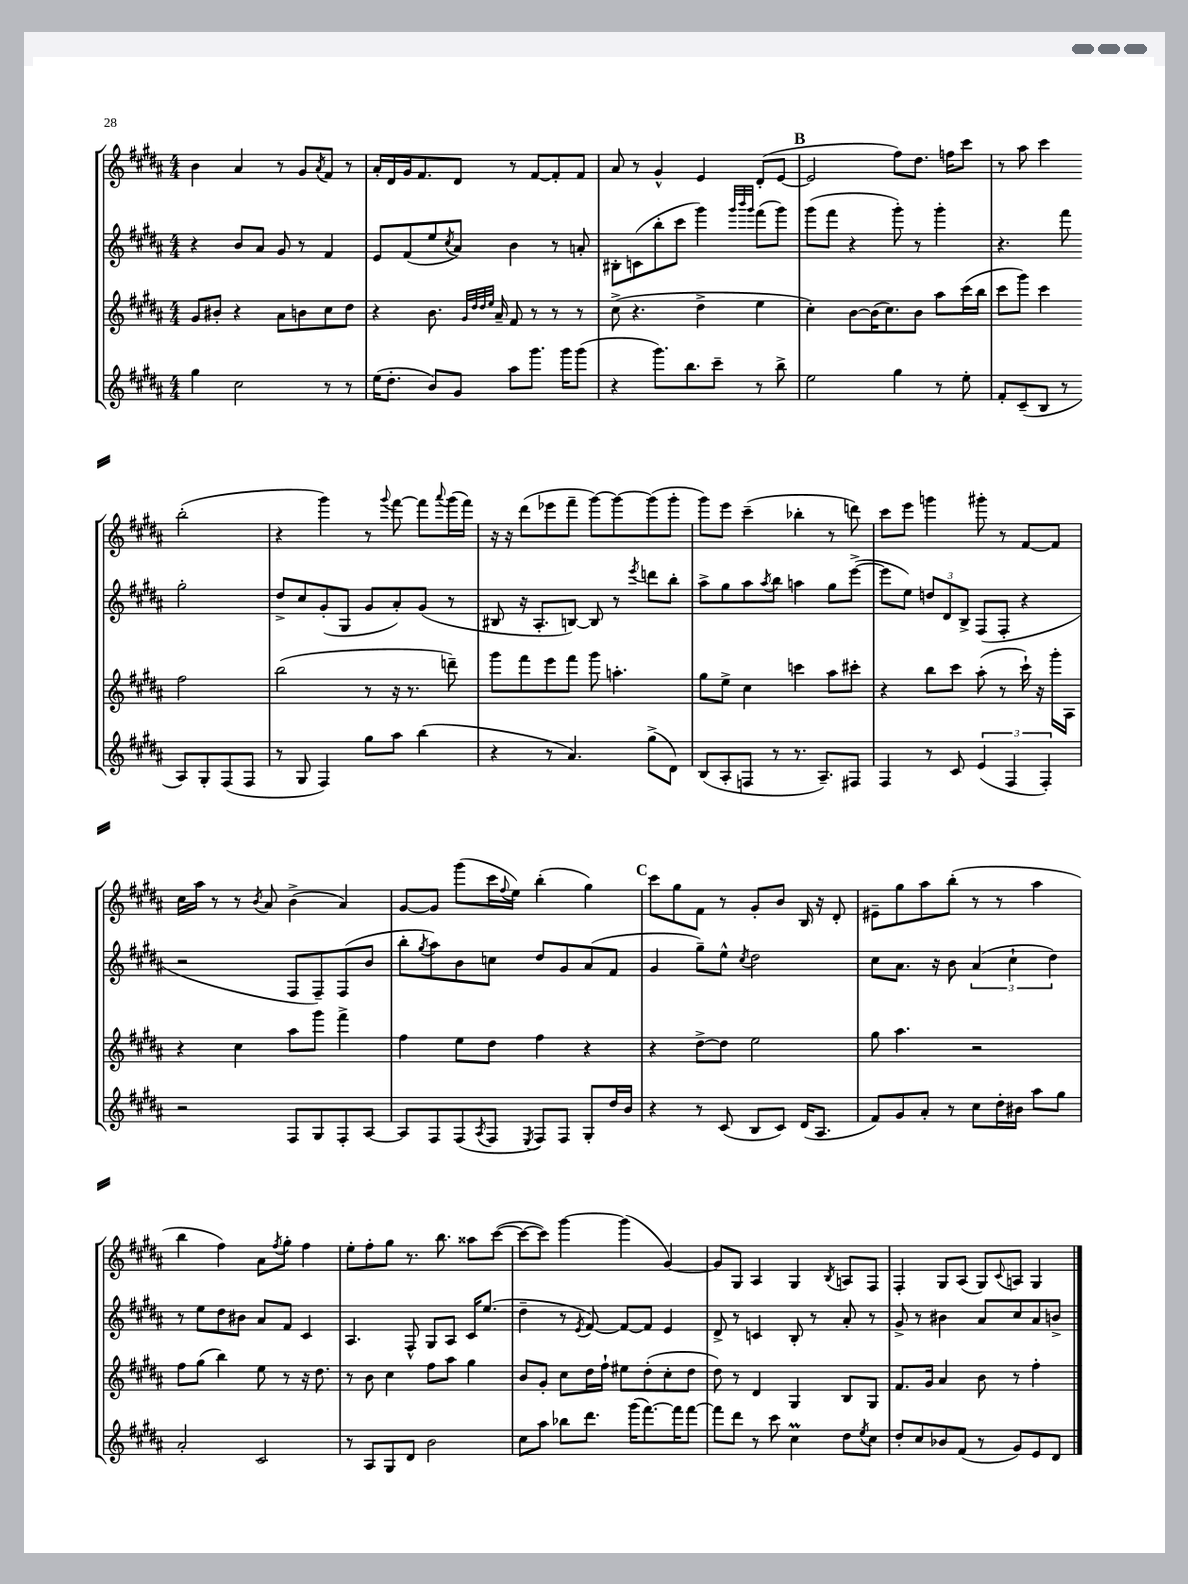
<<
\new StaffGroup <<
\new Staff = "s0" {
    \clef treble \key b \major \numericTimeSignature \time 4/4
    b'4 ais'4 r8 gis'8 \acciaccatura { ais'8 } fis'8 r8 |
    ais'16-. dis'16 gis'16 fis'8. dis'8 r8 fis'8~ fis'8-. fis'8 |
    ais'8 r8 gis'4-^ e'4 dis'8-.( e'8~ |
    \mark \markup { \bold "B" } e'2 fis''8) dis''8. f''16 cis'''8 |
    r8 ais''8 cis'''4 b''2-.( |
    r4 gis'''4) r8 \appoggiatura { gis'''8 } fis'''8~ fis'''8 \appoggiatura { ais'''8 } gis'''16( fis'''16) |
    r16 r16 dis'''8( ees'''8 fis'''8-- gis'''8~) gis'''8~ gis'''8( gis'''8-. |
    gis'''8) e'''8 cis'''4--( bes''4-. r8 d'''8) |
    cis'''8 e'''8 g'''4 gis'''8-. r8 fis'8~ fis'8 |
    cis''16 ais''16 r8 r8 \acciaccatura { b'8 } ais'8 b'4->( ais'4) |
    gis'8~ gis'8 gis'''8( cis'''16 \appoggiatura { fis''8 } e''16) b''4-.( gis''4) |
    \mark \markup { \bold "C" } cis'''8 gis''8 fis'8 r8 gis'8-. b'8 b16 r16 dis'8-. |
    eis'8-- gis''8 ais''8 b''8-.( r8 r8 ais''4 |
    b''4 fis''4) ais'8 \acciaccatura { fis''8 } gis''8-. fis''4 |
    e''8-. fis''8-. gis''8 r8. b''8. aisis''8 cis'''8~( |
    cis'''8~ cis'''8) gis'''4~ gis'''4( gis'4~) |
    gis'8 gis8 ais4 gis4 \acciaccatura { b8 } a8 fis8 |
    fis4-. gis8 ais8( gis8) \appoggiatura { cis'8 } a8 gis4 \bar "|." |
}
\new Staff = "s1" {
    \clef treble \key b \major \numericTimeSignature \time 4/4
    r4 b'8 ais'8 gis'8 r8 fis'4 |
    e'8 fis'8( e''8 \acciaccatura { cis''8 } ais'8) b'4 r8 a'8-. |
    bis8-. c'8( b''8-. cis'''8 gis'''4) \grace { gis'''32 b'''32 gis'''32 } fis'''8( gis'''8) |
    \mark \markup { \bold "B" } gis'''8( fis'''8 r4 gis'''8-.) r8 gis'''4-. |
    r4. fis'''8 gis''2-. |
    dis''8-> cis''8 gis'8-.( gis8 gis'8 ais'8-.) gis'8( r8 |
    bis8 r16 ais8.-. b8~) b8 r8 \acciaccatura { e'''8 } d'''8 b''8-. |
    ais''8-> gis''8 ais''8 \acciaccatura { ais''8 } b''8 a''4 gis''8 e'''8~->( |
    e'''8 e''8) \tuplet 3/2 { d''8 dis'8 b8-> } fis8( fis8-. r4 |
    r2 fis8 fis8--) fis8( b'8 |
    b''8-. \acciaccatura { gis''8 } ais''8) b'8 c''8 dis''8 gis'8 ais'8( fis'8 |
    \mark \markup { \bold "C" } gis'4 gis''8--) e''8-^ \acciaccatura { cis''8 } dis''2 |
    cis''8 ais'8. r16 b'8 \tuplet 3/2 { ais'4( cis''4-! dis''4) } |
    r8 e''8 dis''8 bis'8 ais'8 fis'8 cis'4 |
    ais4. fis8-^ gis8 ais8 cis'16 e''8.( |
    dis''4-- r8 \acciaccatura { e'8 } fis'8~) fis'8~ fis'8 e'4 |
    dis'8-> r8 c'4 b8-. r8 ais'8-. r8 |
    gis'8-> r8 bis'4 ais'8 cis''8 ais'8 b'8-> \bar "|." |
}
\new Staff = "s2" {
    \clef treble \key b \major \numericTimeSignature \time 4/4
    gis'8 bis'8-. r4 ais'8 b'8 cis''8 dis''8 |
    r4 b'8. \grace { gis'32 dis''32 dis''32 e''32 } ais'16-- fis'8 r8 r8 r8 |
    cis''8->( r4. dis''4-> e''4 |
    \mark \markup { \bold "B" } cis''4-.) b'8~ b'16( cis''8.) b'8 ais''8 cis'''16( b''16 |
    cis'''8 gis'''8) cis'''4 fis''2 |
    b''2( r8 r16 r8. d'''8--) |
    gis'''8 fis'''8 e'''8 fis'''8 gis'''8 a''4.-. |
    gis''8 e''8-> cis''4 c'''4 ais''8 cis'''8-. |
    r4 b''8 cis'''8 ais''8-.( r8 cis'''16-!) r16 gis'''16-. ais16 |
    r4 cis''4 ais''8 gis'''8 fis'''4-> |
    fis''4 e''8 dis''8 fis''4 r4 |
    \mark \markup { \bold "C" } r4 dis''8~-> dis''8 e''2 |
    gis''8 ais''4. r2 |
    fis''8 gis''8( b''4) e''8 r8 r16 dis''8. |
    r8 b'8 cis''4 fis''8 ais''8 gis''4 |
    b'8 gis'8-. cis''8 dis''16 fis''16-! eis''8 dis''8-.( cis''8-. dis''8 |
    dis''8) r8 dis'4 gis4 b8 gis8 |
    fis'8. gis'16 ais'4 b'8 r8 fis''4-. \bar "|." |
}
\new Staff = "s3" {
    \clef treble \key b \major \numericTimeSignature \time 4/4
    gis''4 cis''2 r8 r8 |
    e''16( dis''8.-. b'8) gis'8 ais''8 gis'''8. gis'''16 gis'''8( |
    r4 gis'''8.) b''8. cis'''8-- r8 b''8-> |
    \mark \markup { \bold "B" } e''2 gis''4 r8 e''8-. |
    fis'8-. cis'8--( b8 r8 ais8) gis8-. fis8( fis8 |
    r8 gis8 fis4) gis''8 ais''8 b''4( |
    r4 r8 ais'4.) gis''8->( dis'8) |
    b8( ais8-. f8 r8 r8. ais8.--) fis8 |
    fis4 r8 cis'8 \tuplet 3/2 { e'4( fis4 fis4-.) } |
    r2 fis8 gis8 fis8-. ais8~ |
    ais8 fis8 fis8( \acciaccatura { ais8 } fis8 \acciaccatura { e8 } fis8) fis8 gis8-. dis''16 b'16 |
    \mark \markup { \bold "C" } r4 r8 cis'8( b8 cis'8) dis'16( ais8. |
    fis'8) gis'8 ais'8-. r8 cis''8 dis''16-. bis'16 ais''8 gis''8 |
    ais'2-. cis'2 |
    r8 ais8 gis8 dis'8 b'2 |
    cis''8 ais''8 bes''8 dis'''8. gis'''16( fis'''8.~) fis'''16 fis'''8~ |
    fis'''8 dis'''8 r8 cis'''8 cis''4\prall dis''8 \acciaccatura { e''8 } cis''8 |
    dis''8-. cis''8 bes'8 fis'8( r8 gis'8) e'8 dis'8 \bar "|." |
}
>>
>>
\layout { \context { \Score \remove "Bar_number_engraver" } }
